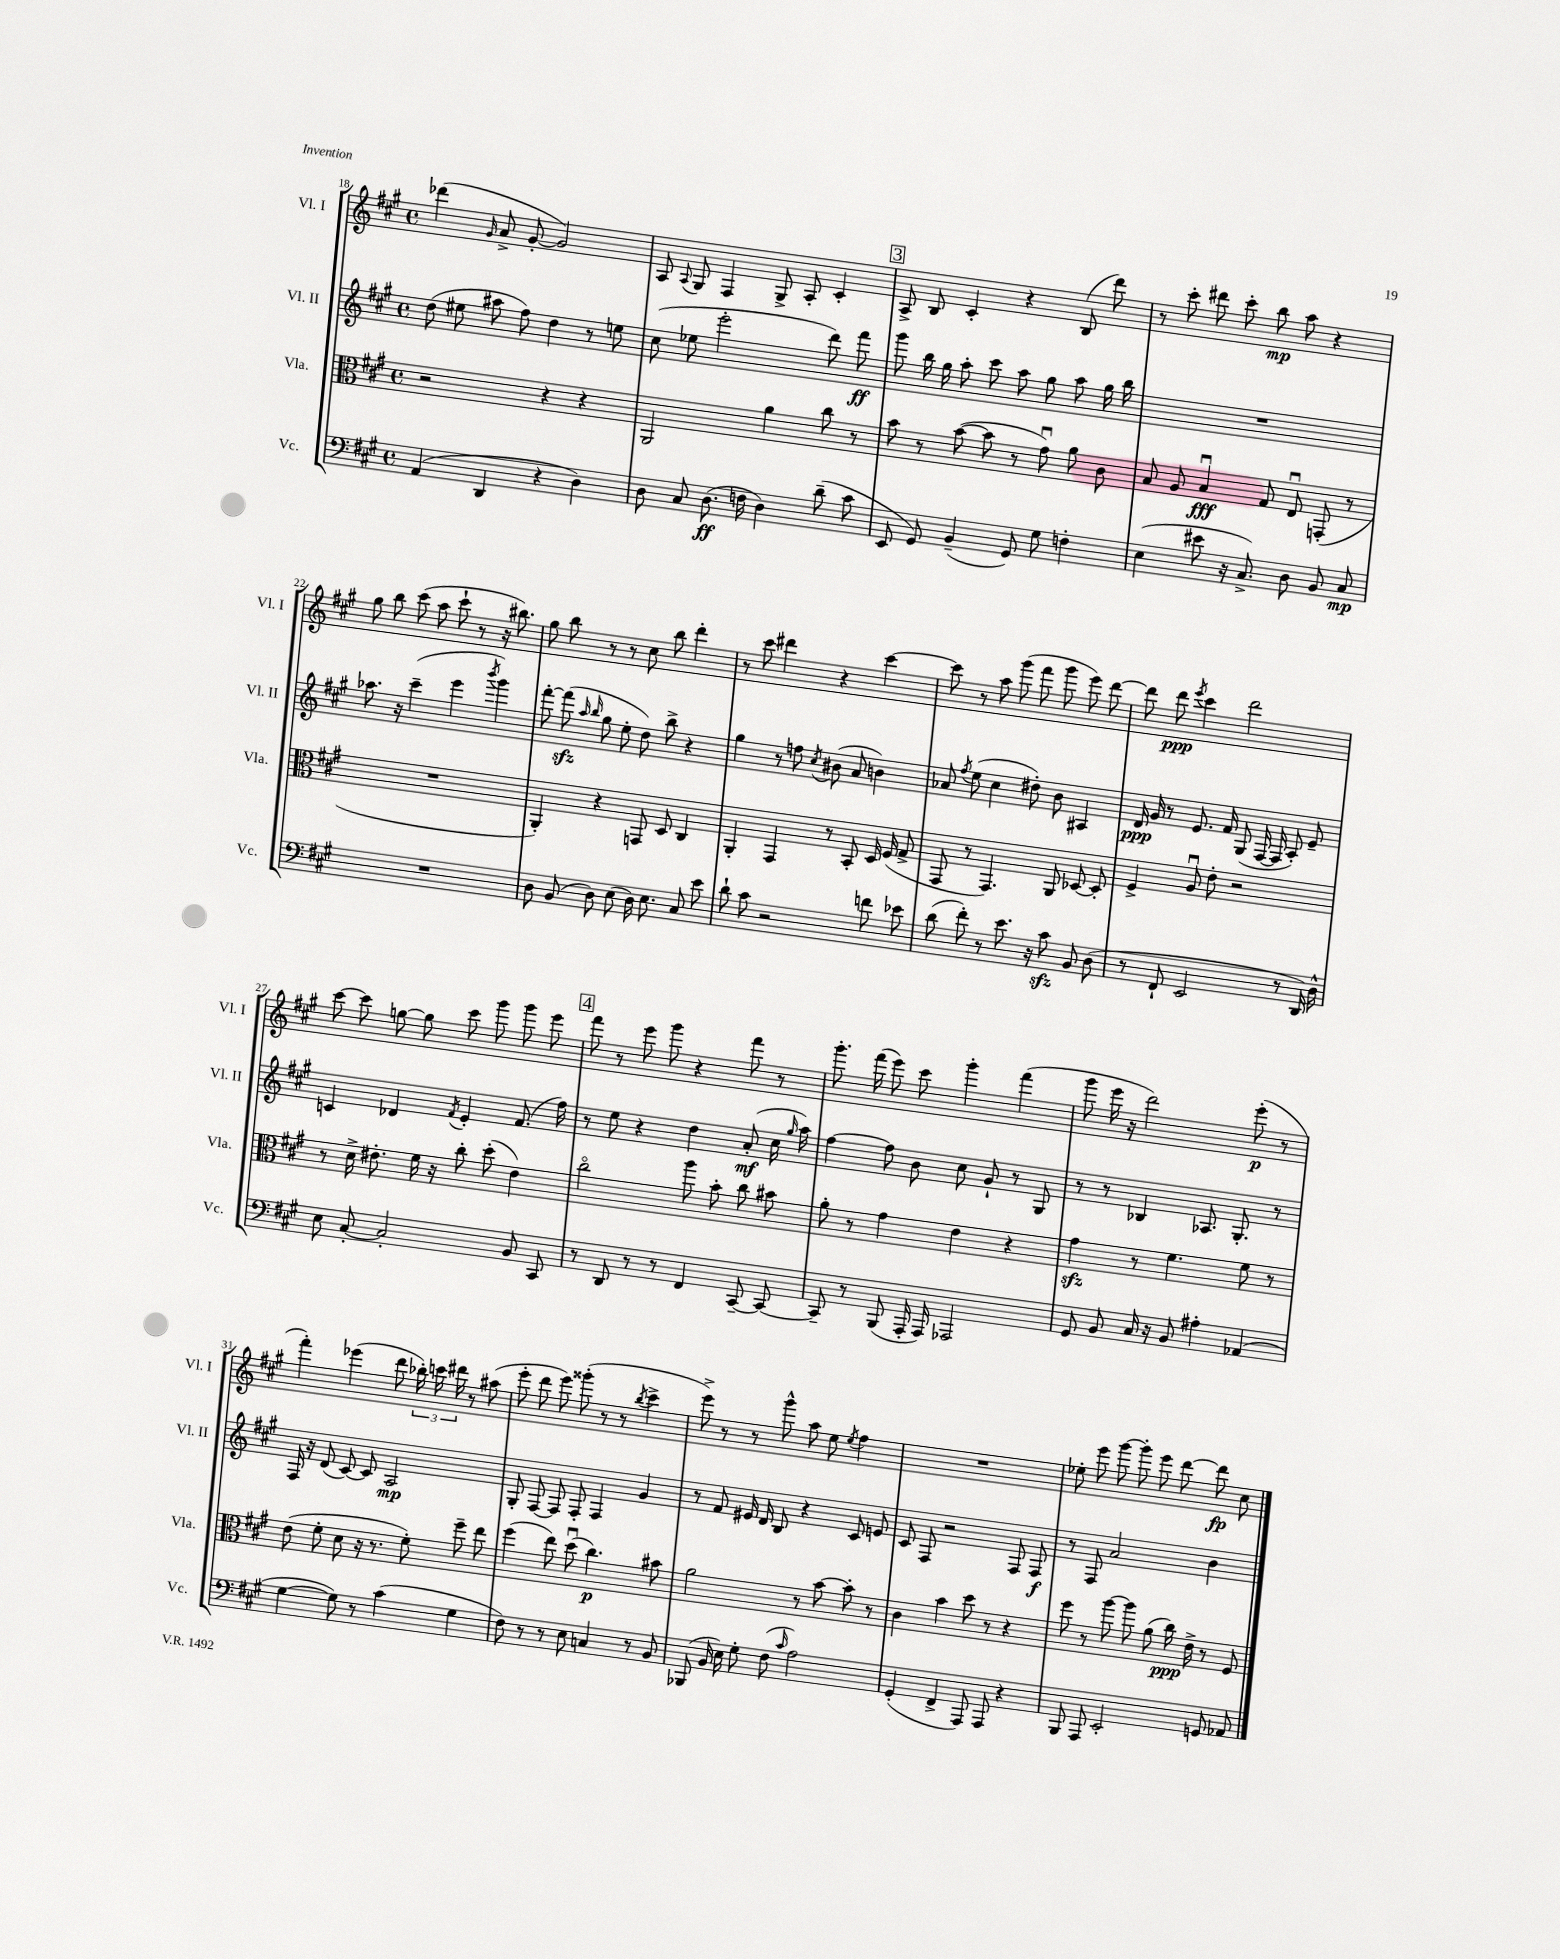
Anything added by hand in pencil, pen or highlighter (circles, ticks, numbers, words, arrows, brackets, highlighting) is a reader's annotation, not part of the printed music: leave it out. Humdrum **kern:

**kern	**kern	**kern	**kern
*staff4	*staff3	*staff2	*staff1
*clefF4	*clefC3	*clefG2	*clefG2
*k[f#c#g#]	*k[f#c#g#]	*k[f#c#g#]	*k[f#c#g#]
*M4/4	*M4/4	*M4/4	*M4/4
*met(c)	*met(c)	*met(c)	*met(c)
(4AA	2r	(8dd	(4ddd-
.	.	8ee#	.
.	.	.	16qqg#
4DD	.	8aa#	8a^
.	.	8ff#)	[8g#'
4r	4r	4dd	2g#])
4D)	4r	8r	.
.	.	8ee	.
=	=	=	=
8D	2AA	(8cc#	8A
.	.	.	8qqA
8C#	.	8ee-	8G#
(8.D	.	2eee'	4F#
16F	.	.	.
4D)	4a	.	8G#^
.	.	.	8A'
(8d~	8cc#	8ddd)	4c#'
8c#	8r	8fff#	.
=	=	=	=
8EE	8b	8ggg#	8A^
8GG#)	8r	16bb	8B
.	.	16gg#	.
(4BB~	([8b	8aa'	4c#'
.	8b]	8ccc#	.
8GG#)	8r	8aa	4r
8G#	8g#u)	8gg#	.
4F'	8a	8aa	(8B
.	8c#	16gg#	8ddd)
.	.	16bb	.
=	=	=	=
(4E	8B	1r	8r
.	8A	.	8ccc#'
8e#	4Bu	.	8ddd#
16r	.	.	8ccc#'
8.C#^)	.	.	.
.	8G#	.	8bb
8D	8Eu	.	8aa
8BB	(8GG'	.	4r
8C#	8r	.	.
=	=	=	=
1r	1r	8.aa-	8gg#
.	.	.	8bb
.	.	16r	.
.	.	(4ccc#~	(8ccc#
.	.	.	8aa
.	.	4eee	8ccc#`
.	.	.	8r
.	.	8qbbb	.
.	.	4ggg#)	16r
.	.	.	8.bb#)
=	=	=	=
8D	4AA')	[8fff#'	8gg#
(8BB	.	(8fff#]	8bb
.	.	16qqaa	.
.	.	16qqbb	.
8D)	4r	8gg#	8r
(8E	.	8ee'	8r
16D)	8GG	8dd)	8cc#
8.E	.	.	.
.	8D	8bb^	8bb
8C#	4C#	4r	4ddd'
8e	.	.	.
=	=	=	=
8d`	4AA'	4gg#	8r
8c#	.	.	8ccc#
2r	4GG#	8r	4ddd#
.	.	8ff	.
.	.	8qcc#	.
.	8r	(8b#	4r
.	8BB'	8a	.
8f	16D	4b)	[4ccc#
.	(16F#	.	.
8e-	8G#^	.	.
=	=	=	=
(8d	8GG#	8a-	8ccc#]
.	.	8qff#	.
8f#')	8r	(8ee	8r
8r	4.GG#)	4cc#	8aa
8.e	.	.	(8ggg#
.	.	8dd#')	8fff#
16r	.	.	.
8c#	8AA	8b	8ggg#
8BB	[8D-	4A#	8eee)
(8D	8D-']	.	[8ddd
=	=	=	=
8r	4F#^	16d	8ddd]
.	.	16g#	.
8FF#`	.	8r	8ddd
.	.	.	8qeee
2EE	8Au	8.e	4ccc#
.	8e'	.	.
.	.	16f#	.
.	2r	(8G#	2ddd
.	.	[16F#	.
.	.	16F#]	.
8r	.	8A')	.
16DD)	.	8e~	.
16D^^	.	.	.
=	=	=	=
8E	8r	4c	[8ccc#
[8C#'	16d^	.	8ccc#]
.	8.e#'	.	.
2C#']	.	4d-	[8gg
.	16f#	.	8gg]
.	16r	.	.
.	.	8qf#	.
.	8cc#'	4e'	8ccc#
.	(8dd'	.	8ggg#
8BB	4e#)	(8.f#	8ggg#
8CC#	.	.	8eee
.	.	16ff#)	.
=	=	=	=
8r	2cc#o	8r	8fff#
8DD	.	8ee	8r
8r	.	4r	8eee
8r	.	.	8ggg#
4FF#	8aa	4dd	4r
.	8b'	.	.
[8CC#~	8cc#	(8a'	8fff#
8CC#_	8b#	16cc#	8r
.	.	16qqgg#	.
.	.	16aa)	.
=	=	=	=
8CC#~]	8a'	[4ff#	8.ggg#'
8r	8r	.	.
.	.	.	(16fff#
(8BBB	4g#	8ff#]	8eee)
16AAA'	.	8b	8ccc#
16AAA)	.	.	.
2AAA-	4e	8cc#	4ggg#'
.	.	8g#`	.
.	4r	8r	(4fff#
.	.	8G#	.
=	=	=	=
8GG#	4g#	8r	8ggg#
8BB	.	8r	16eee
.	.	.	16r
16C#	8r	4B-	2ddd)
16r	.	.	.
8BB	4.f#	.	.
4A#'	.	8.A-	.
.	.	8.G#'	.
(4AA-	8f#	.	(8eee'
.	8r	8r	8r
=	=	=	=
[4G#	(8e	16F#	4fff#')
.	.	16r	.
.	8f#'	(8d	.
8G#])	8d	[8c#)	(4eee-
8r	16r	8c#]	.
.	8.r	.	.
(4c#	.	2A	8ddd
.	8f#')	.	24bb-')
.	.	.	24ccc
.	.	.	24ddd#
4G#	8ff#~	.	8r
.	8ee	.	(8aa#
=	=	=	=
8F#)	(4ff#	8G#'	8eee'
8r	.	[8F#	8ddd
8r	8ee)	8F#]	8eee)
8E	(8ddu	8F#'	(8ggg##'
4C	4.cc#)	4F#	8r
.	.	.	8r
.	.	.	8qbb
8r	.	4g#	4ccc#^
8BB	8b#	.	.
=	=	=	=
(8BBB-	2a	8r	8eee^)
16BB	.	8f#	8r
16E)	.	.	.
8G#'	.	16e#	8r
.	.	16d	.
(8F#	.	8B	8ggg#^^
16qqc#	.	.	.
2A)	8r	4r	8aa
.	[8b	.	8ee
.	.	.	8qee
.	8b']	8c#	4ff#
.	8r	8e	.
=	=	=	=
(4GG#'	4c#	8c#	1r
.	.	8F#	.
4FF#^	4b	2r	.
8AAA)	8dd	.	.
8AAA	8r	.	.
4r	4r	8F#	.
.	.	8F#	.
=	=	=	=
8BBB	8ff#	8r	8ee-'
8AAA	8r	8F#	8eee
2EE'	[8aa	2a	[8ggg#
.	8aa]	.	8ggg#']
.	(8a	.	8eee
.	16cc#)	.	[8ddd
.	16e^	.	.
8GG	8r	4b	8ddd]
8AA-	8F#	.	8cc#
==	==	==	==
*-	*-	*-	*-
